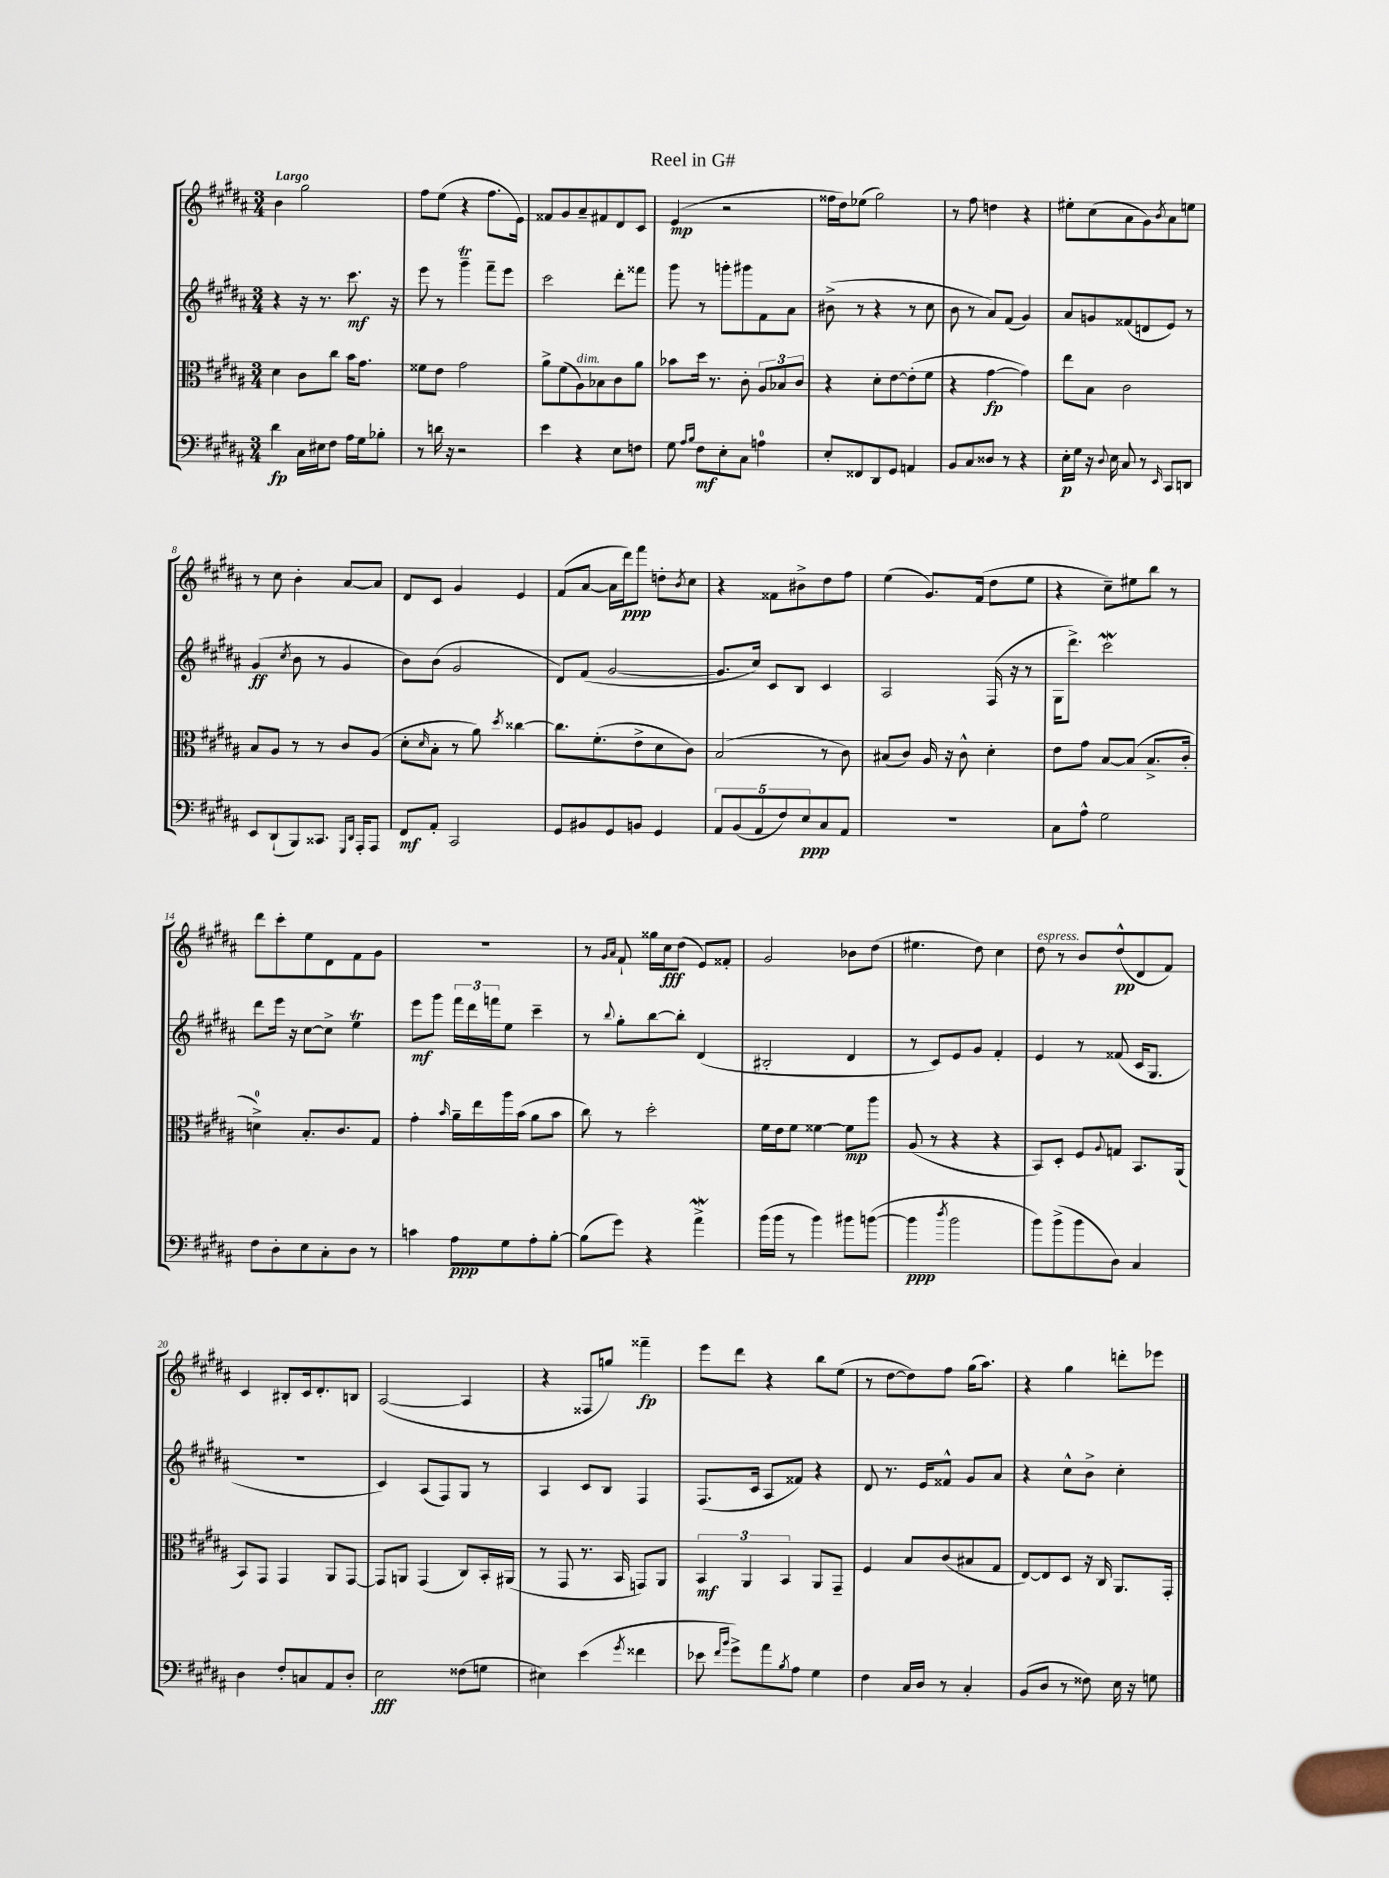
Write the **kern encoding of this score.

**kern	**dynam	**kern	**dynam	**kern	**dynam	**kern	**dynam
*part4	*part4	*part3	*part3	*part2	*part2	*part1	*part1
*staff4	*staff4	*staff3	*staff3	*staff2	*staff2	*staff1	*staff1
*clefF4	*	*clefC3	*	*clefG2	*	*clefG2	*
*k[f#c#g#d#a#]	*	*k[f#c#g#d#a#]	*	*k[f#c#g#d#a#]	*	*k[f#c#g#d#a#]	*
*M3/4	*	*M3/4	*	*M3/4	*	*M3/4	*
=1	=1	=1	=1	=1	=1	=1	=1
!	!	!	!	!	!	!LO:TX:a:B:t=Largo	!
4d#\	fp	4d#\	.	4r	.	4b\	.
16C#\LL	.	8c#\L	.	16r	.	2gg#\	.
16E#X\J	.	.	.	8.r	.	.	.
8F#\J	.	8cc#\J	.	.	.	.	.
16A#\LL	.	16b\KL	.	8.ccc#\	mf	.	.
16G#\J	.	8.g#\J	.	.	.	.	.
8B-X'\J	.	.	.	.	.	.	.
.	.	.	.	16r	.	.	.
=2	=2	=2	=2	=2	=2	=2	=2
8r	.	8f##X\L	.	8eee\	.	8ff#\L	.
16dn\	.	8e\J	.	8r	.	(8ee\J	.
16r	.	.	.	.	.	.	.
2r	.	2g#\	.	4ggg#T~\	.	4r	.
.	.	.	.	8fff#~\L	.	8.ff#\L	.
.	.	.	.	8eee\J	.	.	.
.	.	.	.	.	.	16e\Jk)	.
=3	=3	=3	=3	=3	=3	=3	=3
4e\	.	8a#^\L	.	2ccc#\	.	8f##X/L	.
.	.	(8f#\	.	.	.	8g#/	.
!	!	!LO:TX:a:i:t=dim.	!	!	!	!	!
4r	.	8A#\)	.	.	.	8a#~/	.
.	.	8B-X\	.	.	.	8f#X/	.
8E\L	.	8c#\	.	8ddd#'\L	.	8d#/	.
8Fn\J	.	8a#\J	.	8fff##X\J	.	8c#/J	.
=4	=4	=4	=4	=4	=4	=4	=4
8G#\	.	8b-X\L	.	8ggg#\	.	(4e/	mp
16qqA#/LL	.	.	.	.	.	.	.
16qqB/JJ	.	.	.	.	.	.	.
8F#\L	mf	16dd#\Jk	.	8r	.	.	.
.	.	8.r	.	.	.	.	.
8E'\	.	.	.	8gggn'\L	.	2r	.
8C#\J	.	8c#'\	.	8ggg#X\	.	.	.
4An\	.	12A#/L	.	8f#\	.	.	.
.	.	12B-X/	.	.	.	.	.
.	.	.	.	8a#\J	.	.	.
.	.	12c#/J	.	.	.	.	.
=5	=5	=5	=5	=5	=5	=5	=5
8E'/L	.	4r	.	(8b#X^\	.	16ff##X\LL	.
.	.	.	.	.	.	16dd#\J)	.
8FF##X/	.	.	.	8r	.	(8ee-X\J	.
8DD#/	.	8d#'\L	.	4r	.	2gg#\)	.
8GG#/J	.	[8e\	.	.	.	.	.
4AAn/	.	(8e'\]	.	8r	.	.	.
.	.	8f#\J	.	8cc#\	.	.	.
=6	=6	=6	=6	=6	=6	=6	=6
8BB/L	.	4r	.	8b\	.	8r	.
8C#/	.	.	.	8r	.	8ff#\	.
8D##X/J	.	[4g#\	fp	8a#/L)	.	4ddn\	.
8r	.	.	.	(8f#/J	.	.	.
4r	.	4g#\])	.	4g#/)	.	4r	.
=7	=7	=7	=7	=7	=7	=7	=7
16E'\LL	p	8ee\L	.	8a#/L	.	8ee#X'\L	.
16G#\JJ	.	.	.	.	.	.	.
16r	.	8B\J	.	8gn/	.	(8cc#\	.
8qqD#/	.	.	.	.	.	.	.
16E\	.	.	.	.	.	.	.
8C#/	.	2c#\	.	(8f##X/	.	8a#\	.
8r	.	.	.	8dn/	.	8g#\)	.
16qqEE/	.	.	.	.	.	8qb/	.
8CC#/L	.	.	.	8e/J)	.	8a#\	.
8DDn/J	.	.	.	8r	.	8een\J	.
!!LO:LB:g=z
=8	=8	=8	=8	=8	=8	=8	=8
8EE/L	.	8B/L	.	(4g#/	ff	8r	.
(8DD#`/	.	8A#/J	.	.	.	8cc#\	.
.	.	.	.	8qcc#/	.	.	.
8BBB/)	.	8r	.	8b\	.	4b'\	.
8.CC##X/J	.	8r	.	8r	.	.	.
.	.	8c#/L	.	4g#/	.	[8a#/L	.
16qqGGG#/LL	.	.	.	.	.	.	.
16qqDD#/JJ	.	.	.	.	.	.	.
16AAA#'/KL	.	.	.	.	.	.	.
8AAA#/J	.	(8A#/J	.	.	.	8a#/J]	.
=9	=9	=9	=9	=9	=9	=9	=9
8FF#/L	mf	8d#'\L	.	8b\L)	.	8d#/L	.
.	.	16qqd#/	.	.	.	.	.
8AA#'/J	.	8B'\J	.	(8b\J	.	8c#/J	.
2CC#/	.	8r	.	2g#/	.	4g#/	.
.	.	8a#\)	.	.	.	.	.
.	.	8qdd#/	.	.	.	.	.
.	.	[4cc##X\	.	.	.	4e/	.
=10	=10	=10	=10	=10	=10	=10	=10
8GG#/L	.	8.cc##\L]	.	8d#/L)	.	(8f#/L	.
8BB#X/	.	.	.	(8f#/J	.	[8a#/J	.
.	.	(8.f#'\	.	.	.	.	.
8GG#/	.	.	.	[2g#/	.	16a#\LL]	.
.	.	.	.	.	.	16ddd#\J)	ppp
8BBn/J	.	8e^\	.	.	.	8fff#\J	.
4GG#/	.	8d#\	.	.	.	8ddn'\L	.
.	.	.	.	.	.	8qb/	.
.	.	8c#\J)	.	.	.	8cc#\J	.
=11	=11	=11	=11	=11	=11	=11	=11
10AA#/L	.	(2B/	.	8.g#/L]	.	4r	.
(10BB/	.	.	.	.	.	.	.
.	.	.	.	16cc#/Jk)	.	.	.
10AA#/	.	.	.	.	.	.	.
.	.	.	.	8c#/L	.	8f##X\L	.
10F#/)	.	.	.	.	.	.	.
.	.	.	.	8B/J	.	8b#X^\	.
10E/	ppp	.	.	.	.	.	.
8C#/	.	8r	.	4c#/	.	8dd#\	.
8AA#/J	.	8c#\)	.	.	.	8ff#\J	.
=12	=12	=12	=12	=12	=12	=12	=12
2.r	.	(8B#X/L	.	2A#/	.	(4ee\	.
.	.	8c#/J)	.	.	.	.	.
.	.	16A#/	.	.	.	8.g#/L)	.
.	.	16r	.	.	.	.	.
.	.	8c#^^\	.	.	.	.	.
.	.	.	.	.	.	(16f#/Jk	.
.	.	4d#'\	.	(16F#/	.	8dd#\L	.
.	.	.	.	16r	.	.	.
.	.	.	.	8r	.	8ee\J	.
=13	=13	=13	=13	=13	=13	=13	=13
8C#\L	.	8e\L	.	16G#\KL	.	4r	.
.	.	.	.	8.ddd#^\J)	.	.	.
8A#^^\J	.	8g#\J	.	.	.	.	.
2G#\	.	[8B/L	.	2ccc#W\	.	8cc#~\L)	.
.	.	(8B/J]	.	.	.	8ee#X\	.
.	.	8.B^/L	.	.	.	8bb\J	.
.	.	.	.	.	.	8r	.
.	.	16c#'/Jk	.	.	.	.	.
!!LO:LB:g=z
=14	=14	=14	=14	=14	=14	=14	=14
8F#\L	.	4dn^\)	.	8ddd#\L	.	8ddd#\L	.
8D#'\	.	.	.	16eee\Jk	.	8ccc#'\	.
.	.	.	.	16r	.	.	.
8E\	.	8.B'/L	.	[8cc#\L	.	8ee\	.
8C#'\	.	.	.	8cc#^\J]	.	8d#\	.
.	.	8.c#/	.	.	.	.	.
8D#\J	.	.	.	4eeT\	.	8f#\	.
8r	.	8G#/J	.	.	.	8g#\J	.
=15	=15	=15	=15	=15	=15	=15	=15
4cn\	.	4g#'\	.	8eee\L	mf	2.r	.
.	.	.	.	8ggg#\J	.	.	.
.	.	16qqb/	.	.	.	.	.
8A#\L	ppp	16a#~\LL	.	24fff#\LL	.	.	.
.	.	.	.	24ddd#\	.	.	.
.	.	16ee\	.	.	.	.	.
.	.	.	.	24fffn\J	.	.	.
8G#\	.	16aa#\	.	8ee\J	.	.	.
.	.	(16b\JJ	.	.	.	.	.
8A#'\	.	8a#\L	.	4ccc#~\	.	.	.
[8B'\J	.	8b\J	.	.	.	.	.
=16	=16	=16	=16	=16	=16	=16	=16
(8B\L]	.	8cc#\)	.	8r	.	8r	.
.	.	.	.	.	.	16qqg#/LL	.
.	.	.	.	8qqbb/	.	16qqa#/JJ	.
8g#\J)	.	8r	.	8gg#'\L	.	8f#`/	.
4r	.	2dd#'\	.	[8bb\	.	16gg##X\LL	.
.	.	.	.	.	.	16cc#\J	fff
.	.	.	.	8bb'\J]	.	(8dd#\J	.
4a#W^\	.	.	.	(4d#/	.	8e/L)	.
.	.	.	.	.	.	8f##X'/J	.
=17	=17	=17	=17	=17	=17	=17	=17
(16b\LL	.	16f#\LL	.	2B#X'/	.	2g#/	.
16b\JJ	.	16e\J	.	.	.	.	.
8r	.	8f#\J	.	.	.	.	.
4b\)	.	[4f##X\	.	.	.	.	.
8b#X\L	.	8f##\L]	mp	4d#/	.	8b-X\L	.
([8bn\J	.	8aa#\J	.	.	.	(8dd#\J	.
=18	=18	=18	=18	=18	=18	=18	=18
4b\]	ppp	(8A#/	.	8r	.	4.ee#X\	.
.	.	8r	.	8c#/L)	.	.	.
8qdd#/	.	.	.	.	.	.	.
2b\	.	4r	.	8e/	.	.	.
.	.	.	.	8g#/J	.	8dd#\)	.
.	.	4r	.	4f#'/	.	4cc#\	.
=19	=19	=19	=19	=19	=19	=19	=19
!	!	!	!	!	!	!LO:TX:a:i:t=espress.	!
8b\L)	.	8BB/L)	.	4e/	.	8dd#\	.
(8b^\	.	8D#'/J	.	.	.	8r	.
8b\	.	8F#/L	.	8r	.	8b/L	.
.	.	8qqA#/	.	.	.	.	.
8D#\J)	.	8Gn/J	.	(8f##X/	.	(8dd#^^/	pp
4C#/	.	8.BB/L	.	16c#/KL	.	8d#/	.
.	.	.	.	8.G#/J	.	.	.
.	.	.	.	.	.	8f#/J)	.
.	.	(16AA#/Jk	.	.	.	.	.
!!LO:LB:g=z
=20	=20	=20	=20	=20	=20	=20	=20
4D#\	.	8BB/L)	.	2.r	.	4c#/	.
.	.	8GG#/J	.	.	.	.	.
8F#'/L	.	4GG#/	.	.	.	8B#X'/L	.
8Cn/	.	.	.	.	.	16c#/k	.
.	.	.	.	.	.	8.d#'/	.
8AA#/	.	8AA#/L	.	.	.	.	.
8D#'/J	.	[8GG#/J	.	.	.	8Bn/J	.
=21	=21	=21	=21	=21	=21	=21	=21
2E\	fff	8GG#/L]	.	4c#/)	.	([2A#/	.
.	.	8AAn/J	.	.	.	.	.
.	.	(4GG#/	.	(8A#/L	.	.	.
.	.	.	.	8F#/)	.	.	.
(8F##X\L	.	8C#/L)	.	8G#/J	.	4A#/]	.
8Gn\J	.	16BB'/L	.	8r	.	.	.
.	.	(16AA#X/JJ	.	.	.	.	.
=22	=22	=22	=22	=22	=22	=22	=22
4E#X\)	.	8r	.	4A#/	.	4r	.
.	.	8GG#/	.	.	.	.	.
(4e\	.	8.r	.	8c#/L	.	8F##X/L	.
.	.	.	.	8B/J	.	8ggn/J)	.
.	.	16BB/	.	.	.	.	.
8qg#/	.	.	.	.	.	.	.
4f##X\	.	8GGn/L)	.	4F#/	.	4fff##X~\	fp
.	.	8AA#/J	.	.	.	.	.
=23	=23	=23	=23	=23	=23	=23	=23
8e-X\	.	6BB/	mf	(8.F#/L	.	8eee\L	.
16qqf#/LL	.	.	.	.	.	.	.
16qqb/JJ	.	.	.	.	.	.	.
8g#^\L)	.	.	.	.	.	8ddd#\J	.
.	.	6AA#/	.	.	.	.	.
.	.	.	.	16c#/Jk	.	.	.
8a#\	.	.	.	8A#/L	.	4r	.
.	.	6BB/	.	.	.	.	.
8qB/	.	.	.	.	.	.	.
8A#\J	.	.	.	8f##X/J)	.	.	.
4G#\	.	8AA#/L	.	4r	.	8bb\L	.
.	.	8GG#~/J	.	.	.	(8ee\J	.
=24	=24	=24	=24	=24	=24	=24	=24
4F#\	.	4F#/	.	8d#/	.	8r	.
.	.	.	.	8.r	.	[8dd#\L	.
16C#/LL	.	8B/L	.	.	.	8dd#\])	.
16D#/JJ	.	.	.	16e/KL	.	.	.
8r	.	(8c#/	.	8f##X^^/J	.	8ff#\J	.
4C#'/	.	8B#X/	.	8g#/L	.	(16gg#\KL	.
.	.	.	.	.	.	8.aa#\J)	.
.	.	8G#/J	.	8a#/J	.	.	.
=25	=25	=25	=25	=25	=25	=25	=25
(8BB/L	.	[8E/L)	.	4r	.	4r	.
8D#/J	.	8E/]	.	.	.	.	.
8r	.	8D#/J	.	8cc#^^\L	.	4gg#\	.
8F##X\)	.	16r	.	8b^\J	.	.	.
.	.	16C#/	.	.	.	.	.
16E\	.	8.AA#/L	.	4cc#'\	.	8dddn'\L	.
16r	.	.	.	.	.	.	.
8Gn\	.	.	.	.	.	8eee-X\J	.
.	.	16GG#'/Jk	.	.	.	.	.
==	==	==	==	==	==	==	==
*-	*-	*-	*-	*-	*-	*-	*-
